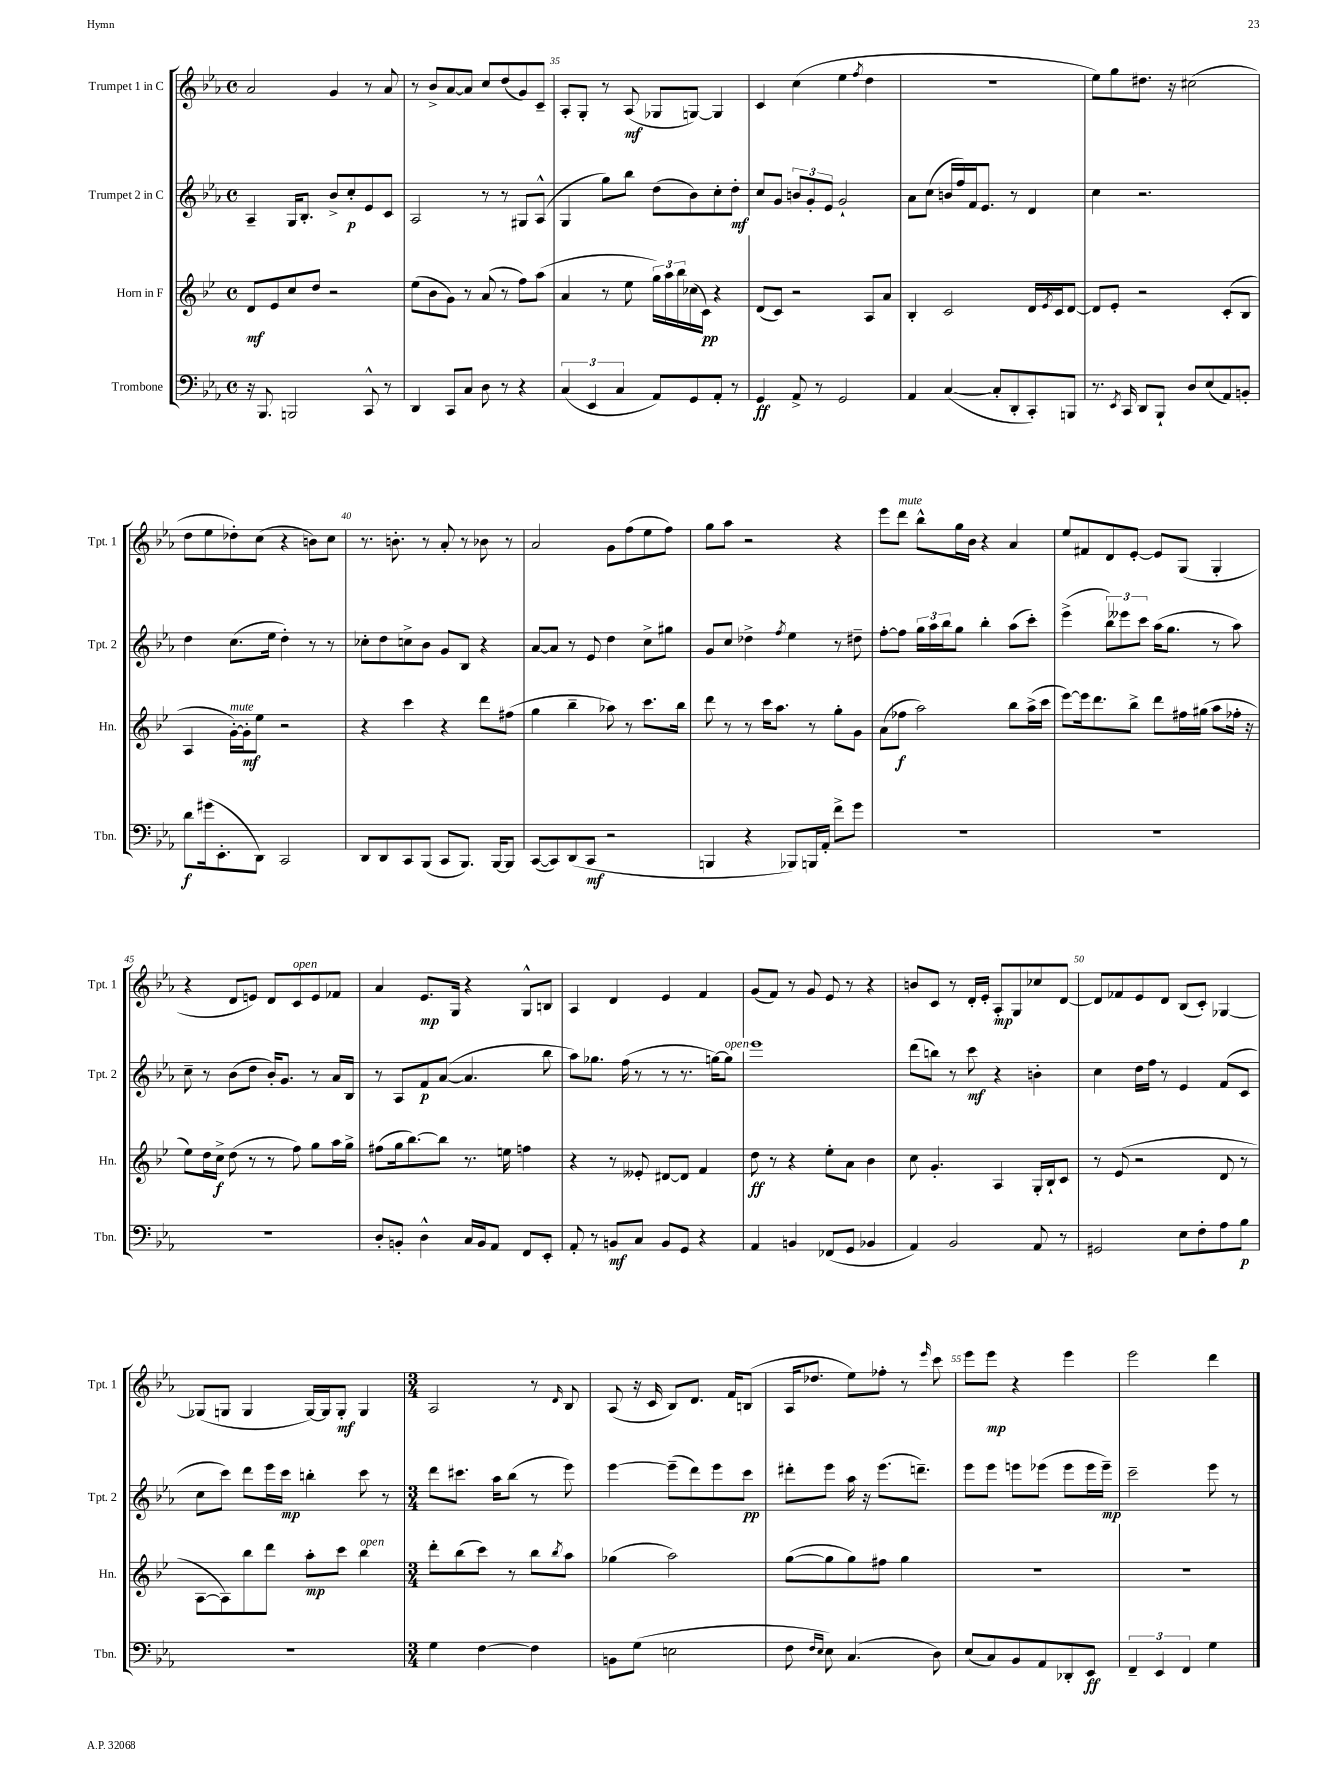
<<
\new StaffGroup <<
\new Staff = "s0" \with { instrumentName = "Trumpet 1 in C" shortInstrumentName = "Tpt. 1" } {
    \clef treble \key ees \major \defaultTimeSignature \time 4/4
    aes'2 g'4 r8 aes'8 |
    r8 bes'8-> aes'8~ aes'8 c''8 d''8( g'8) c'8-- |
    aes8-. g8-. r8 aes8\mf( ges8 g8~) g4 |
    c'4 c''4( ees''4 \acciaccatura { f''8 } d''4 |
    R1 |
    ees''8) g''8 dis''8. r16 cis''2( |
    d''8 ees''8 des''8-.) c''8( r4 b'8) c''8 |
    r8. b'8.-. r8 aes'8-. r8 bes'8 r8 |
    aes'2 g'8 f''8( ees''8 f''8) |
    g''8 aes''8 r2 r4 |
    ees'''8 d'''8^\markup { \italic "mute" } bes''8-^ g''16 bes'16 r4 aes'4 |
    ees''8 fis'8 d'8 ees'8~-. ees'8 g8( g4-. |
    r4 d'8 e'8) d'8 c'8^\markup { \italic "open" } e'8 fes'8 |
    aes'4 ees'8.\mp g16 r4 g8-^ b8 |
    aes4 d'4 ees'4 f'4 |
    g'8( f'8) r8 g'8 ees'8 r8 r4 |
    b'8 c'8 r8 d'16-. ees'16-. aes8-.\mp g8 ces''8 d'8~ |
    d'8 fes'8 ees'8 d'8 bes8( c'8-.) ges4~ |
    ges8( g8 g4 g16~) g16 g8-.\mf g4 |
    \numericTimeSignature \time 3/4 aes2 r8 \grace { d'16 } bes8 |
    aes8( r16 c'16 bes8) d'8. f'16 b8( |
    aes16 des''8. ees''8) fes''8-. r8 \grace { ees'''16 } c'''8 |
    ees'''8 ees'''8\mp r4 ees'''4 |
    ees'''2 d'''4 \bar "|." |
}
\new Staff = "s1" \with { instrumentName = "Trumpet 2 in C" shortInstrumentName = "Tpt. 2" } {
    \clef treble \key ees \major \defaultTimeSignature \time 4/4
    aes4-- g16 bes8.-. bes'8-> c''8-.\p ees'8 c'8 |
    aes2 r8 r8 gis8 aes8-^( |
    g4 g''8) bes''8 d''8( bes'8) c''8-. d''8-.\mf |
    c''8 g'8 \tuplet 3/2 { b'8 g'8-. ees'8 } g'2-! |
    aes'8 c''8( b'16 f''16) f'16 ees'8. r8 d'4 |
    c''4 r2. |
    d''4 c''8.( ees''16 d''4-.) r8 r8 |
    ces''8-. d''8 c''8-> bes'8 g'8 bes8 r4 |
    aes'8~ aes'8 r8 ees'8 d''4 c''8-> gis''8 |
    g'8 c''8 des''4-> \acciaccatura { f''8 } ees''4 r8 dis''8-- |
    f''8~-. f''8 \tuplet 3/2 { g''16 aes''16 bes''16 } g''8 bes''4-. aes''8( c'''8-.) |
    ees'''4->( \tuplet 3/2 { bes''8) eeses'''8 c'''8 } aes''16( g''8. r8 aes''8) |
    c''8-- r8 bes'8( d''8 bes'16-.) g'8. r8 aes'16 bes16 |
    r8 aes8 f'8\p aes'8~( aes'4. bes''8 |
    aes''8) ges''8. f''16( r8 r8 r8. g''16~) g''8^\markup { \italic "open" } |
    ees'''1 |
    d'''8( b''8) r8 c'''8\mf r4 b'4-. |
    c''4 d''16 f''16 r8 ees'4 f'8( c'8 |
    c''8 c'''8) d'''8 ees'''16 c'''16\mp b''4-. c'''8 r8 |
    \numericTimeSignature \time 3/4 d'''8 cis'''8. aes''16 bes''8( r8 ees'''8) |
    ees'''4~ ees'''8--( d'''8) ees'''8 c'''8\pp |
    dis'''8-. ees'''8 aes''16 r16 ees'''8.( d'''8.--) |
    ees'''8 ees'''8 e'''8 ees'''8( ees'''8 ees'''16 ees'''16--\mp) |
    c'''2-- ees'''8 r8 \bar "|." |
}
\new Staff = "s2" \with { instrumentName = "Horn in F" shortInstrumentName = "Hn." } {
    \clef treble \key bes \major \defaultTimeSignature \time 4/4
    d'8\mf ees'8 c''8 d''8 r2 |
    ees''8( bes'8 g'8) r8 a'8( r8 f''8) a''8( |
    a'4 r8 ees''8 \tuplet 3/2 { g''16) a''16 bes''16 } ces''16( c'16\pp) r4 |
    d'8( c'8) r2 a8 a'8 |
    bes4-. c'2 d'16 \acciaccatura { ees'8 } c'16 d'8~ |
    d'8 ees'8-. r2 c'8-.( bes8 |
    a4 g'16~-.^\markup { \italic "mute" }) g'16-.\mf ees''8 r2 |
    r4 c'''4 r4 d'''8 fis''8( |
    g''4 bes''4-- aes''8) r8 c'''8. bes''16 |
    d'''8 r8 r8 c'''16 a''8. r8 g''8-. g'8 |
    a'8( fes''8\f a''2) bes''8 a''16->( c'''16 |
    ees'''8~) ees'''16 d'''8. bes''8-> d'''8 fis''16 gis''16( a''8 fes''16-. r16 |
    ees''8) d''16 c''16->\f d''8( r8 r8 f''8) g''8 a''16 g''16-> |
    fis''8( g''16 bes''8.~) bes''8 r8. e''16 f''4 |
    r4 r8 eeses'8-. dis'8~ dis'8 f'4 |
    d''8\ff r8 r4 ees''8-. a'8 bes'4 |
    c''8 g'4.-. a4 g16-. bes16-! c'8 |
    r8 ees'8( r2 d'8 r8 |
    a8~ a8) bes''8 d'''8 a''8-.\mp c'''8 bes''4^\markup { \italic "open" } |
    \numericTimeSignature \time 3/4 d'''8-. bes''8( c'''8) r8 bes''8 \acciaccatura { bes''8 } a''8 |
    ges''4( a''2) |
    g''8~( g''8 g''8) fis''8 g''4 |
    R2. |
    R2. \bar "|." |
}
\new Staff = "s3" \with { instrumentName = "Trombone" shortInstrumentName = "Tbn." } {
    \clef bass \key ees \major \defaultTimeSignature \time 4/4
    r16 bes,,8. b,,2 c,8-^ r8 |
    d,4 c,8 c8 d8 r8 r4 |
    \tuplet 3/2 { c4( ees,4 c4 } aes,8) g,8 aes,8-. r8 |
    g,4\ff aes,8-> r8 g,2 |
    aes,4 c4~( c8-. d,8-. c,8-.) b,,8 |
    r8. \acciaccatura { ees,8 } c,16 d,8 bes,,8-! d8 ees8( aes,8) b,8-. |
    d'8\f gis'16( ees,8.-. d,8) c,2 |
    d,8 d,8 c,8 bes,,8( c,8 bes,,8.) bes,,16~ bes,,8 |
    c,8~( c,8) d,8( c,8\mf r2 |
    b,,4 r4 bes,,8) b,,16 aes,16-. f'8-> g'8 |
    R1 |
    R1 |
    R1 |
    d8-. b,8-. d4-^ c16 b,16 aes,8 f,8 ees,8-. |
    aes,8-. r8 b,8\mf c8 b,8 g,8 r4 |
    aes,4 b,4 fes,8( g,8 bes,4 |
    aes,4) bes,2 aes,8 r8 |
    gis,2 ees8 f8-. aes8 bes8\p |
    R1 |
    \numericTimeSignature \time 3/4 g4 f4~ f4 |
    b,8 g8( e2 |
    f8 \grace { f16 ees16 } ees8) c4.( d8) |
    ees8( c8) bes,8 aes,8 des,8-. ees,8\ff |
    \tuplet 3/2 { f,4-- ees,4 f,4 } g4 \bar "|." |
}
>>
>>
\layout { \context { \Score currentBarNumber = #33 \override BarNumber.break-visibility = ##(#f #t #t) barNumberVisibility = #(every-nth-bar-number-visible 5) } }
